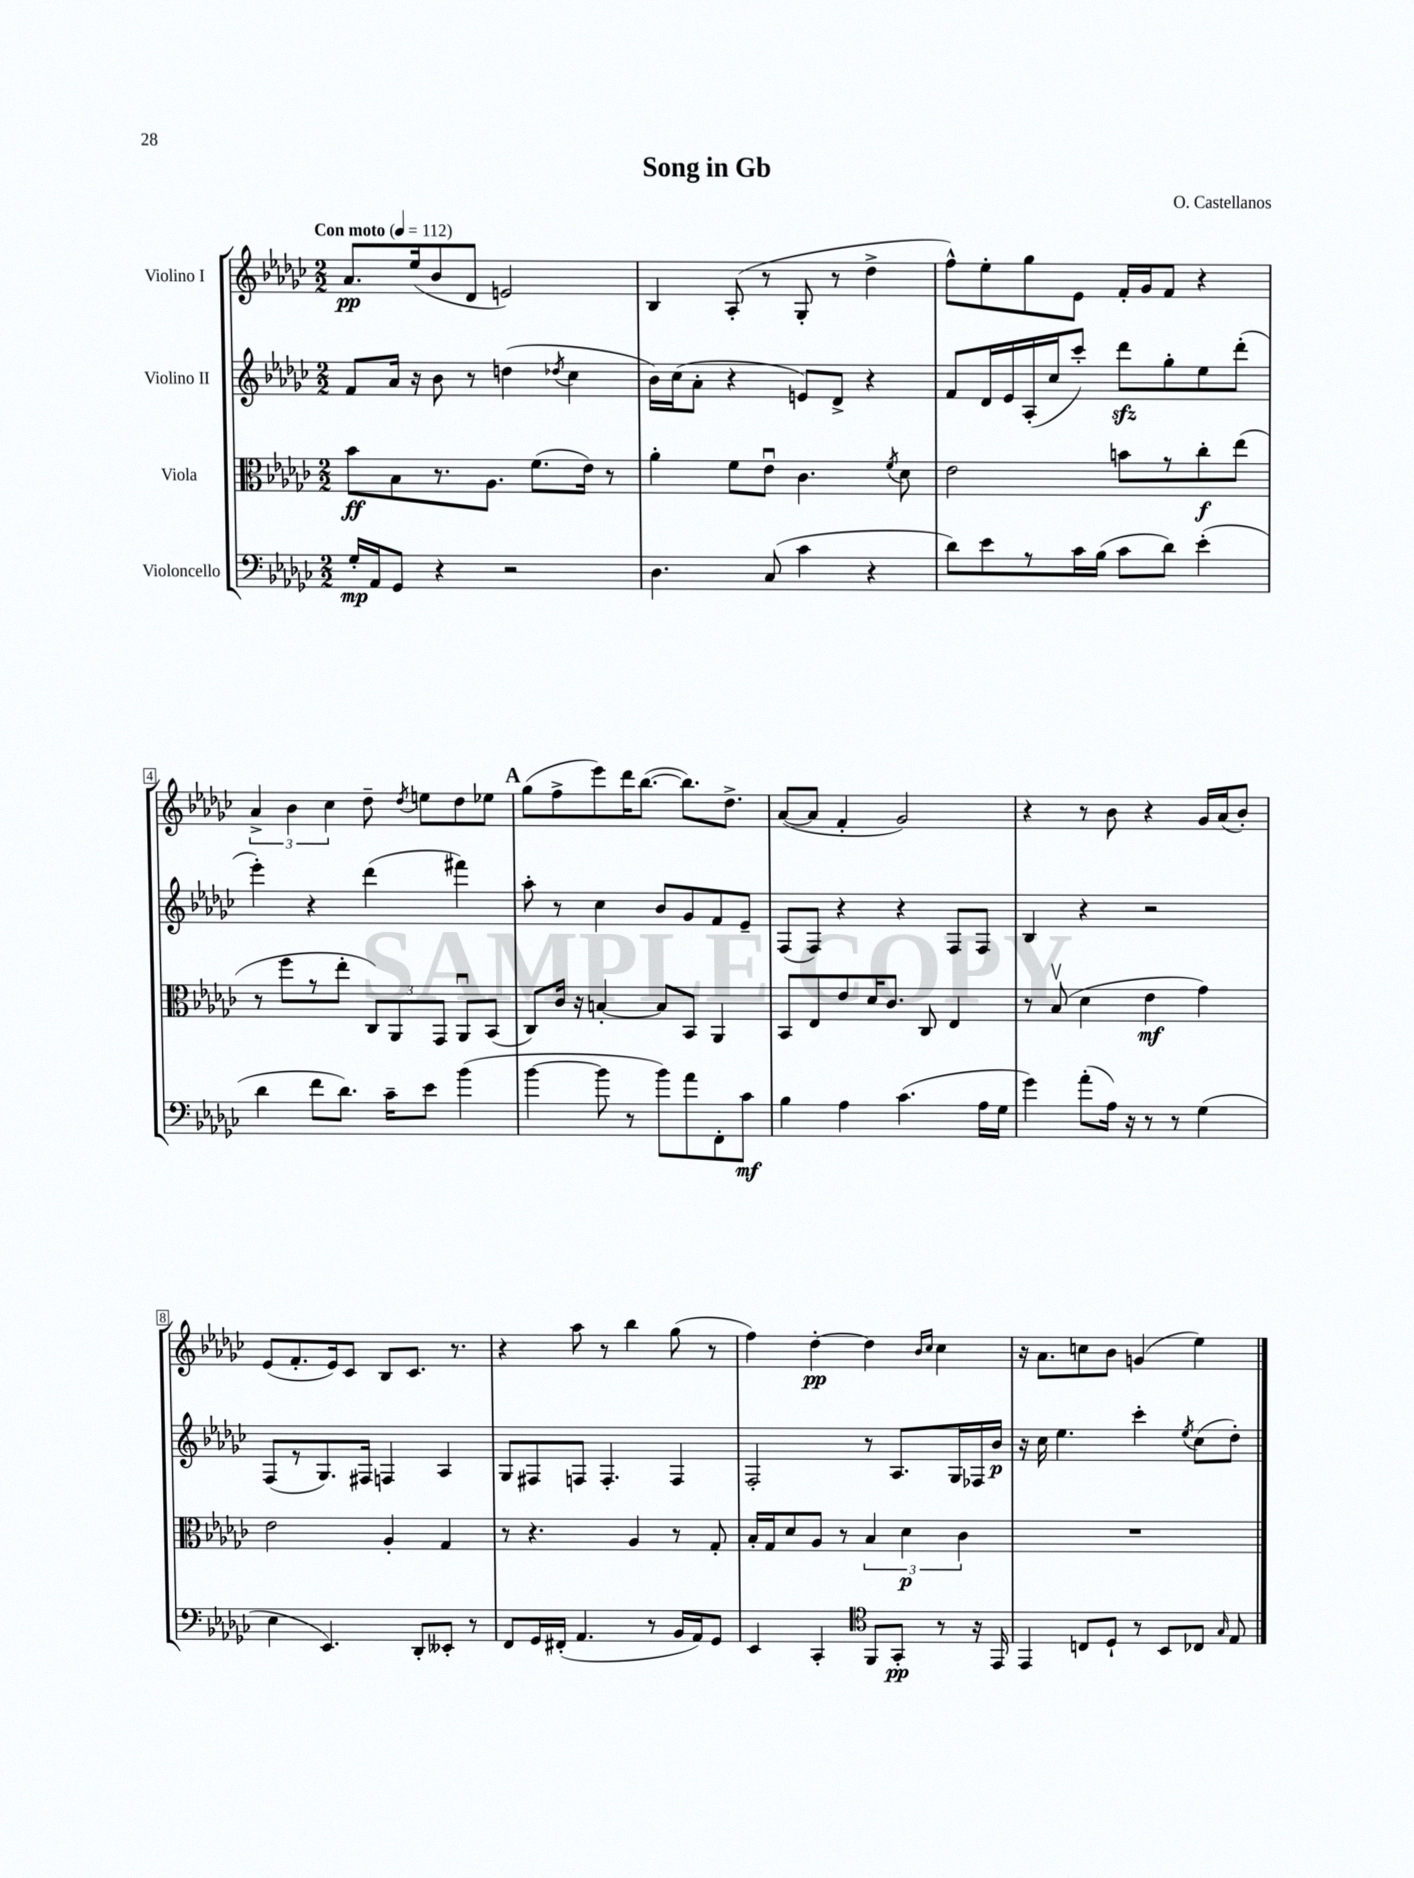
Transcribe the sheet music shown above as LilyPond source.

\header { title = "Song in Gb" composer = "O. Castellanos" }
<<
\new StaffGroup <<
\new Staff = "s0" \with { instrumentName = "Violino I" } {
    \clef treble \key ges \major \numericTimeSignature \time 2/2 \tempo "Con moto" 4 = 112
    \autoBeamOff aes'8.[\pp ees''16( bes'8 des'8] e'2) |
    bes4 aes8-.( r8 ges8-. r8 des''4-> |
    f''8[-^) ees''8-. ges''8 ees'8] f'16[-. ges'16 f'8] r4 |
    \tuplet 3/2 { aes'4-> bes'4 ces''4 } des''8-- \acciaccatura { des''8 } e''8[ des''8 ees''8] |
    \mark \markup { \bold "A" } ges''8[( f''8-> ees'''8) des'''16 bes''8.]~( bes''8.[) des''8.]-> |
    aes'8[~( aes'8] f'4-. ges'2) |
    r4 r8 bes'8 r4 ges'16[ aes'16( bes'8]-.) |
    ees'8[( f'8.-. ees'16) ces'8] bes8[ ces'8.] r8. |
    r4 aes''8 r8 bes''4 ges''8( r8 |
    f''4) des''4~-.\pp des''4 \grace { bes'16[ ces''16] } ces''4 |
    r16 aes'8.[ c''8 bes'8] g'4( ees''4) \bar "|." |
}
\new Staff = "s1" \with { instrumentName = "Violino II" } {
    \clef treble \key ges \major \numericTimeSignature \time 2/2
    \autoBeamOff f'8[ aes'16] r16 bes'8 r8 d''4( \acciaccatura { des''8 } ces''4 |
    bes'16[) ces''16( aes'8]-. r4 e'8[) des'8]-> r4 |
    f'8[ des'16 ees'16 aes16-.( ces''16 ces'''8]-.) des'''8[\sfz ges''8-. ees''8 des'''8]-.( |
    ees'''4-.) r4 des'''4( fis'''4) |
    \mark \markup { \bold "A" } aes''8-. r8 ces''4 bes'8[ ges'8 f'8 ees'8]-- |
    f8[( f8]) r4 r4 f8[ f8] |
    bes4 r4 r2 |
    f8[( r8 ges8.) fis16] f4 aes4 |
    ges8[ fis8 f8] f4.-. f4 |
    f2-. r8 aes8.[ ges16 fes16 bes'16]\p |
    r16 ces''16 ees''4. ces'''4-. \acciaccatura { ees''8 } ces''8[( des''8]-.) \bar "|." |
}
\new Staff = "s2" \with { instrumentName = "Viola" } {
    \clef alto \key ges \major \numericTimeSignature \time 2/2
    \autoBeamOff bes'8[\ff bes8 r8. aes8.] f'8.[( ees'16]) r8 |
    aes'4-. f'8[ ees'8]\downbow ces'4. \acciaccatura { f'8 } des'8 |
    ees'2 b'8[ r8 ces''8-.\f ees''8]( |
    r8 f''8[ r8 ees''8]-. \tuplet 3/2 { ces8[) aes,8 ges,8] } aes,8[\downbow bes,8]( |
    \mark \markup { \bold "A" } ces8[) ces'16] r16 b4~-. b8[ bes,8] aes,4 |
    bes,8[ ees8 ees'8 des'16 ces'8.] ces8 ees4 |
    r8 bes8\upbow( des'4 ees'4\mf ges'4) |
    ees'2 aes4-. ges4 |
    r8 r4. aes4 r8 ges8-. |
    bes16[-. ges16 des'8 aes8] r8 \tuplet 3/2 { bes4 des'4\p ces'4 } |
    R1 \bar "|." |
}
\new Staff = "s3" \with { instrumentName = "Violoncello" } {
    \clef bass \key ges \major \numericTimeSignature \time 2/2
    \autoBeamOff ges16[-.\mp aes,16 ges,8] r4 r2 |
    des4. ces8( ces'4 r4 |
    des'8[) ees'8 r8 ces'16 bes16]( ces'8[ des'8]) ees'4-.( |
    des'4 f'8[ des'8.]) ces'16[-- ees'8] bes'4( |
    \mark \markup { \bold "A" } bes'4~ bes'8 r8 bes'8[) aes'8 f,8-. ces'8]\mf |
    bes4 aes4 ces'4.( aes16[ ges16] |
    ges'4) aes'8[-.( aes16]) r16 r8 r8 ges4( |
    ees4 ees,4.) des,8[-. eeses,8]-. r8 |
    f,8[ ges,16 fis,16]-.( aes,4. r8 bes,16[ aes,16) ges,8] |
    ees,4 ces,4-. \clef tenor f,8[ ges,8]-.\pp r8 r16 ees,16 |
    ees,4 c8[ des8]-! r8 bes,8[ ces8] \grace { ges16 } ees8 \bar "|." |
}
>>
>>
\layout { \context { \Score \override BarNumber.stencil = #(make-stencil-boxer 0.1 0.3 ly:text-interface::print) } }
